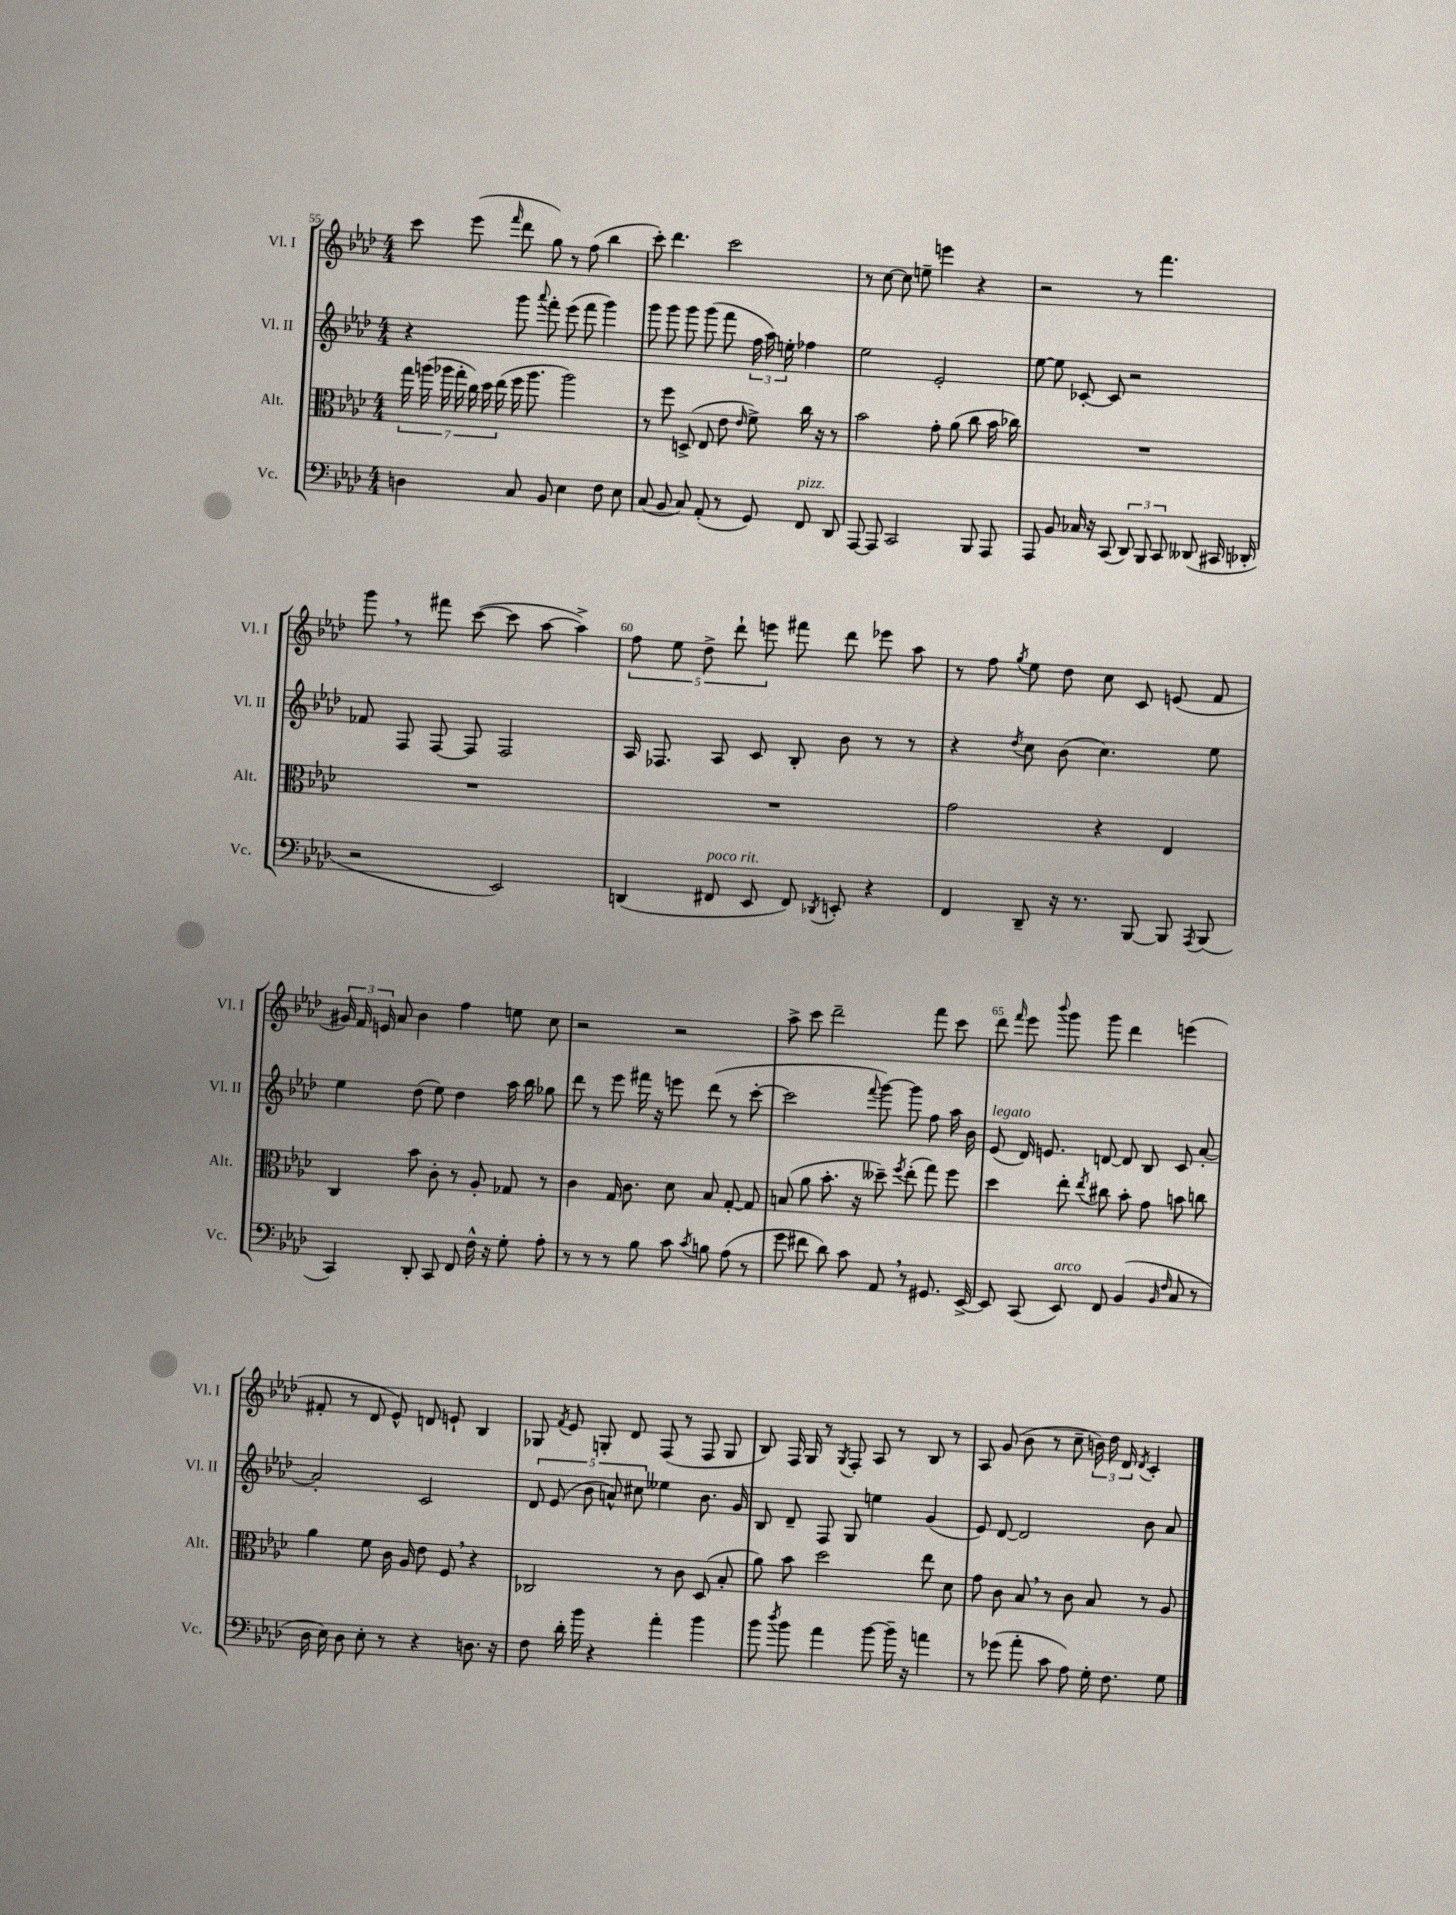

**kern	**kern	**kern	**kern
*part4	*part3	*part2	*part1
*staff4	*staff3	*staff2	*staff1
*I"Vc.	*I"Alt.	*I"Vl. II	*I"Vl. I
*I'Vc.	*I'Alt.	*I'Vl. II	*I'Vl. I
*clefF4	*clefC3	*clefG2	*clefG2
*k[b-e-a-d-]	*k[b-e-a-d-]	*k[b-e-a-d-]	*k[b-e-a-d-]
*M4/4	*M4/4	*M4/4	*M4/4
=55	=55	=55	=55
4Dn\	28gg\	4r	8ccc\
.	(28aan\	.	.
.	28aa-X\	.	.
.	28gg'\	.	.
.	.	.	(8eee-\
.	28cc\)	.	.
.	28dd-\	.	.
.	(28ee-\	.	.
.	.	.	16qqfff/
8C/	16ff\	8ggg\	8ddd-\
.	8.aa-\	.	.
.	.	8qqaaa-/	.
8BB-/	.	8fff'\	8gg\)
4E-\	2aa-\)	(8eee-\	8r
.	.	8fff\	(8ff\
8F\	.	4ggg\)	4bb-\
8E-\	.	.	.
=56	=56	=56	=56
(8C/	8r	8ggg\	8ccc'\)
8BB-/	8ff\	8ggg\	4.ddd-\
8C/)	(8Dn^/	8ggg\	.
(8AA-'/	8E-/	(8ggg\	.
8r	8e-\	8fff\	2ccc\
.	16qqe-/	.	.
8GG/)	8f^\)	24ff\	.
.	.	24aa-\)	.
.	.	24een'\	.
!LO:TX:a:i:t=pizz.	!	!	!
8FF/	16cc\	4ff-X\	.
.	16r	.	.
8DD-/	8r	.	.
=57	=57	=57	=57
[8AAA-/	2b-\	2ee-\	8r
8AAA-/]	.	.	[8cc\
2CC/	.	.	8cc\]
.	.	.	8een~\
.	8g'\	2e-'/	4eeen\
.	(8a-\	.	.
8BBB-/	8cc\	.	4r
8AAA-/	16b-\	.	.
.	16cc-X\)	.	.
=58	=58	=58	=58
8AAA-/	1r	[8ee-\	2r
8BB-/	.	8ee-\]	.
16C-X/	.	[8c-X'/	.
16r	.	.	.
(8CC/	.	8c-/]	.
12DD-/)	.	2r	8r
12BBB-/	.	.	.
.	.	.	4.fff\
12CC/	.	.	.
(8DD--X/	.	.	.
16CC#X/	.	.	.
16DD-X'/	.	.	.
!!LO:LB:g=z
=59	=59	=59	=59
2r	1r	8f-X/	8ggg,\
.	.	8F/	8r
.	.	[8F/	8fff#X\
.	.	8F/]	([8ccc\
2EE-/)	.	2F/	8ccc\]
.	.	.	[8aa-\
.	.	.	4aa-^\])
=60	=60	=60	=60
(4DDn/	1r	16A-/	10ff\
.	.	8.F-X/	.
.	.	.	10ee-\
.	.	.	10dd-^\
!LO:TX:a:i:t=poco rit.	!	!	!
8FF#X/	.	8A-/	.
.	.	.	10ddd-`\
8EE-/	.	8c/	.
.	.	.	10eeen\
8FF#/)	.	8B-'/	8fff#X\
8qDD-X/	.	.	.
8EEn'/	.	8b-\	8ddd-\
4r	.	8r	8eee-X\
.	.	8r	8aa-\
=61	=61	=61	=61
4FF/	2g\	4r	8r
.	.	.	8ff\
.	.	8qdd-/	8qgg/
8DD-~/	.	8cc\	8ee-\
16r	.	(8b-\	8dd-\
8.r	.	.	.
.	4r	4.cc\)	8cc\
[8BBB-/	.	.	8c/
8BBB-/]	4E-/	.	(8en/
8qAAA-/	.	.	.
(8BBB-/	.	8ee-\	8f/
!!LO:LB:g=z
=62	=62	=62	=62
4CC/)	4C/	4ee-\	24g#X/)
.	.	.	24f/
.	.	.	24en/
.	.	.	8a-/
8DD-'/	8b-\	(8dd-\	4b-\
8CC/	8c'\	8ee-\)	.
8FF/	8r	4dd-\	4ff\
16F^^\	8A-'/	.	.
16r	.	.	.
8G'\	8G-X/	16aa-\	8een\
.	.	16bb-\	.
8A-'\	8r	8gg-X\	8cc\
=63	=63	=63	=63
8r	4c\	8ddd-\	2r
8r	.	8r	.
8r	16G/	8eee-\	.
.	8.c\	.	.
8B-\	.	16fff#X\	.
.	.	16r	.
8c\	8d-\	8eeen\	2r
8qc/	.	.	.
8Bn\	8B-/	(8ddd-\	.
(8A-\	[8G'/	8r	.
8r	8G/]	[8ccc'\	.
=64	=64	=64	=64
8g\	(8Bn/	2ccc\]	8aa-^\
8f#X\	8a-\	.	8ccc\
8d-\)	8.b-'\	.	2ddd-~\
8c\	.	.	.
.	16r	.	.
.	.	8qqfff/	.
8AA-,/	8dd--X~\)	[8ggg\)	.
.	8qff/	.	.
8r	(8ee-'\	8ggg\]	.
8.GG#X/	8gg\)	8ff\	8fff\
.	8ff\	16aa-\	8ccc\
[16EE-^/	.	16b-\	.
=65	=65	=65	=65
!	!	!LO:TX:a:i:t=legato	!
8EE-/]	4dd-\	(8e-/	8ddd-\
.	.	.	16qqfff/
(8CC/	.	16d-/)	8eee-\
.	.	8.en/	.
.	.	.	8qqbbb-/
!LO:TX:a:i:t=arco	!	!	!
8EE-/)	8ee-'\	.	8ggg\
.	8qee-/	.	.
8FF/	8cc#X\	[8dn/	8ggg\
(4BB-/	8b-'\	8d/]	4ddd-\
.	8g\	8B-/	.
16qqBB-/	.	.	.
16qqF/	.	.	.
8C/	8bn\	8c/	(4eeen\
8r	8ccn\	[8a-'/	.
!!LO:LB:g=z
=66	=66	=66	=66
16D-\	4a-\	2a-'/]	8f#X'/
16E-\)	.	.	.
8D-\	.	.	8r
8E-'\	8f\	.	8d-/
8r	16c\	.	8e-^^/)
.	16A-/	.	.
4r	8e-\	2c/	8dn/
.	8F,/	.	8en`/
8.Dn\	4r	.	4B-/
16r	.	.	.
=67	=67	=67	=67
8F\	2C-X/	10d-/	8G-X/
.	.	(10e-/	.
.	.	.	8qf/
16d-'\	.	.	8e-/
16b-\	.	.	.
.	.	10b-\	.
4r	.	.	8Gn'/
.	.	10an^^/)	.
.	.	.	8d-/
.	.	10cc#X\	.
4a-'\	8r	4ee--X\	(8F/
.	8c\	.	8r
4b-\	(8D-/	8.b-\	8F/
.	8B-'/	.	8G/
.	.	16g/	.
=68	=68	=68	=68
8b-\	8a-\)	8B-/	8B-/)
8qdd-/	.	.	.
8b-\	8b-\	8d-~/	16F/
.	.	.	16G/
4a-\	2dd-\	8F/	8r
.	.	.	8qG/
.	.	8G/	8F'/
[8b-\	.	4een\	8A-/
16b-~\]	.	.	8r
16r	.	.	.
4an\	8ee-\	(4g/	8B-/
.	8d-\	.	8r
=69	=69	=69	=69
8r	8g\	8e-/)	8A-/
(8g-X\	8c\	[8d-/	(8g/
8a-'\	8B-,/	2d-/]	8b-\
8c\	8r	.	8r
8A-\)	8c\	.	8cc~\
16G'\	8B-/	.	24bn\)
.	.	.	24dd-\
8.F\	.	.	.
.	.	.	24d-/
.	.	.	8qd-/
.	8r	8b-\	4c'/
8G\	8A-/	8a-/	.
==	==	==	==
*-	*-	*-	*-
